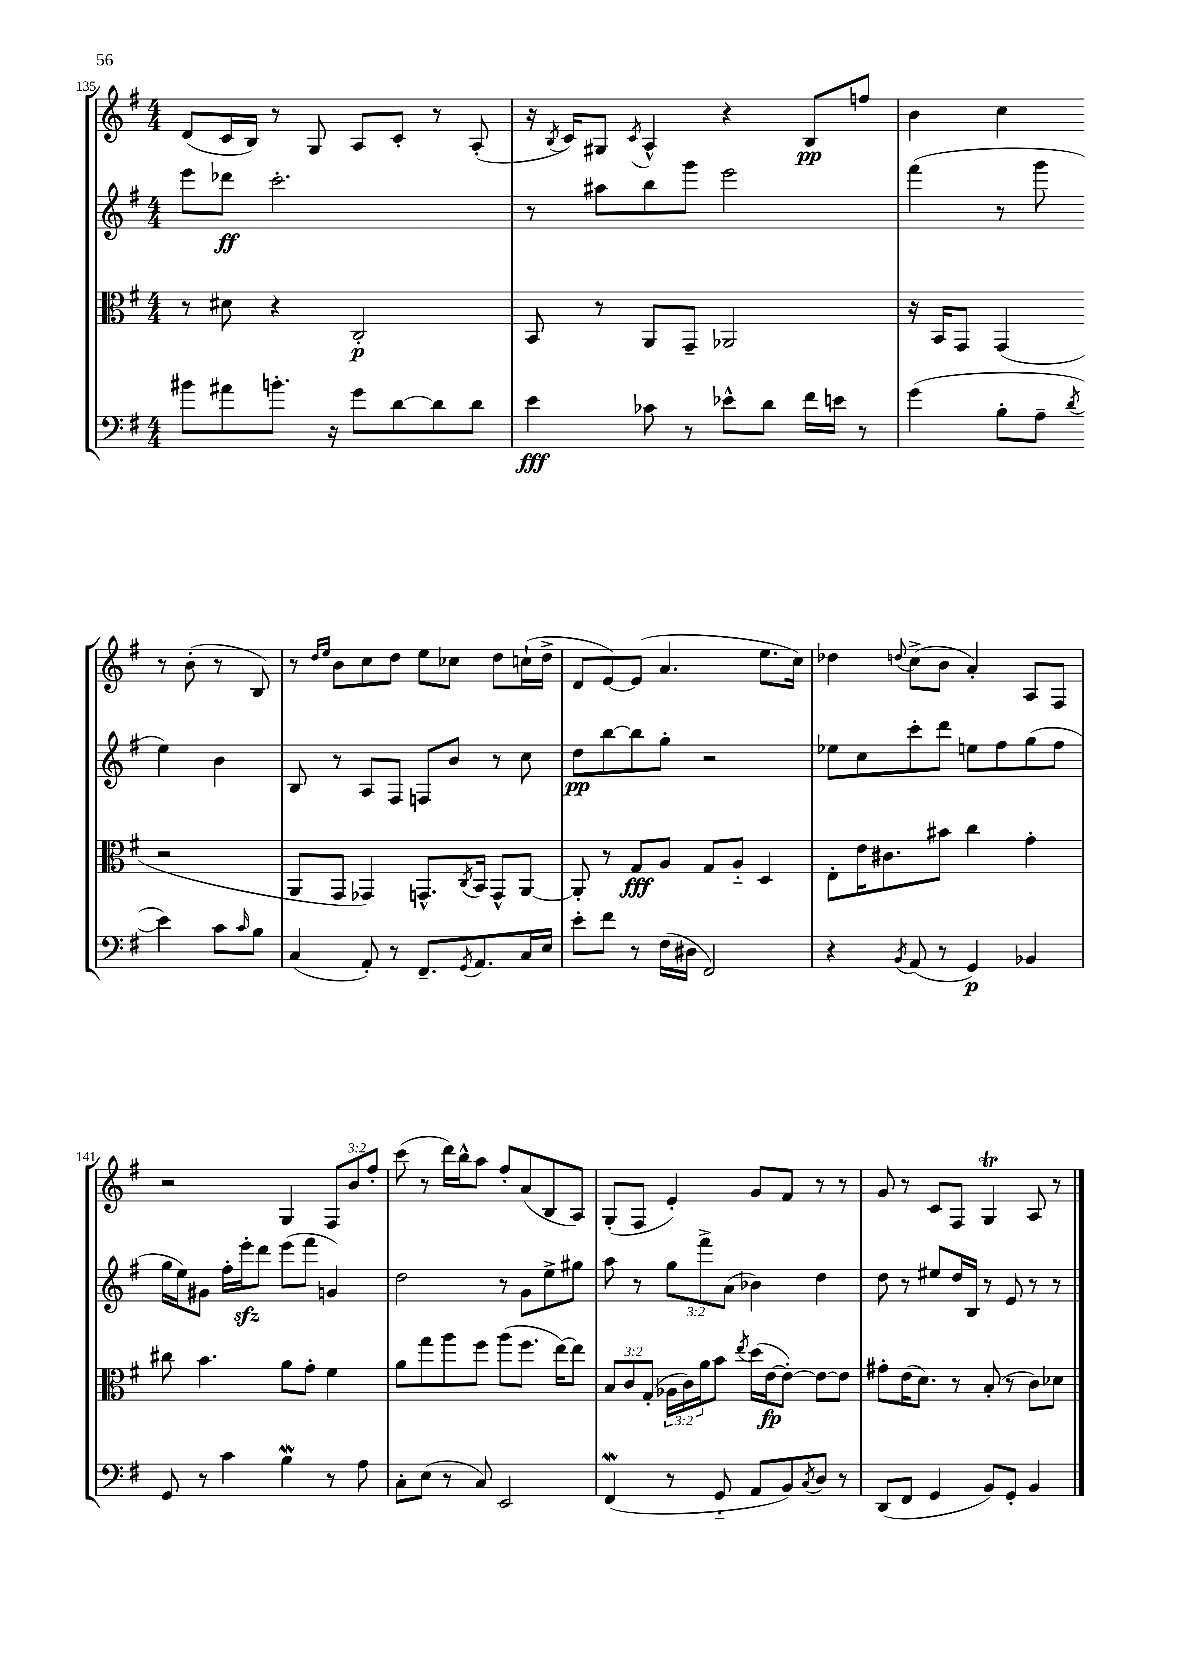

**kern	**kern	**kern	**kern
*staff4	*staff3	*staff2	*staff1
*clefF4	*clefC3	*clefG2	*clefG2
*k[f#]	*k[f#]	*k[f#]	*k[f#]
*M4/4	*M4/4	*M4/4	*M4/4
8b#	8r	8eee	(8d
8a#	8d#	8ddd-	16c
.	.	.	16B)
8.b'	4r	2.ccc'	8r
.	.	.	8G
16r	.	.	.
8g	2C'	.	8A
[8d	.	.	8c'
8d]	.	.	8r
8d	.	.	(8A'
=	=	=	=
4e	8BB	8r	16r
.	.	.	8qB
.	.	.	16c)
.	8r	8aa#	8G#
.	.	.	8qc
8c-	8AA	8bb	4A^^
8r	8GG~	8ggg	.
8e-^^	2AA-	2eee	4r
8d	.	.	.
16f#	.	.	8B
16e	.	.	.
8r	.	.	8ff
=	=	=	=
(4g	16r	(4fff#	4b
.	16BB	.	.
.	8GG	.	.
8B'	(4GG	8r	4cc
8A~	.	8ggg	.
8qd	.	.	.
4e)	2r	4ee)	8r
.	.	.	(8b'
8c	.	4b	8r
16qqc	.	.	.
8B	.	.	8B)
=	=	=	=
(4C	8AA	8B	8r
.	.	.	16qqdd
.	.	.	16qqee
.	8GG	8r	8b
8AA')	4GG-)	8A	8cc
8r	.	8F#	8dd
8.FF#~	8.GG^^	8F	8ee
.	.	8b	8cc-
8qGG	8qC	.	.
8.AA	16BB	.	.
.	8GG^^	8r	8dd
16C	[8AA	8cc	(16cc`
16E	.	.	16dd^
=	=	=	=
8e'	8AA']	8dd	8d
8f#	8r	[8bb	[8e)
8r	8G	8bb]	(8e]
(16F#	8A	8gg'	4.a
16D#	.	.	.
2FF#)	8G	2r	.
.	8A'~	.	.
.	4D	.	8.ee
.	.	.	16cc)
=	=	=	=
4r	8E'	8ee-	4dd-
.	16e	8cc	.
.	8.c#	.	.
8qBB	.	.	8qqdd
(8AA	.	8ccc'	(8cc^
8r	8b#	8ddd	8b
4GG)	4cc	8ee	4a')
.	.	8ff#	.
4BB-	4g'	(8gg	8A
.	.	8ff#	8F#
=	=	=	=
8GG	8cc#	16gg	2r
.	.	16ee)	.
8r	4.b	8g#	.
4c	.	16ff#'	.
.	.	16eee'	.
.	.	8ddd	.
4B	8a	(8eee	4G
.	8g'	8fff#	.
8r	4f#	4g)	12F#
.	.	.	12b
8A	.	.	.
.	.	.	12ff#'
=	=	=	=
8C'	8a	2dd	(8ccc
(8E	8gg	.	8r
8r	8aa	.	16ddd)
.	.	.	16bb^^
8C)	8ff#	.	8aa
2EE	(8aa	8r	8ff#'
.	8.ff#	8g	(8a
.	.	8ee^	8B
.	[16ee)	.	.
.	8ee]	8gg#	8A)
=	=	=	=
(4FF#	12B	8aa	(8G'
.	12c	.	.
.	.	8r	8F#
.	(12G'	.	.
8r	24A-	12gg	4e')
.	24c)	.	.
.	24a	12fff#^	.
8GG'~	8b	.	.
.	.	(12a	.
.	8qee	.	.
8AA	(16dd	4b-)	8g
.	[16e	.	.
8BB)	8e'_)	.	8f#
8qC	.	.	.
8D	8e_	4dd	8r
8r	8e]	.	8r
=	=	=	=
(8DD	8g#'	8dd	8g
8FF#	(16e	8r	8r
.	8.d)	.	.
4GG	.	8ee#	8c
.	8r	16dd	8F#
.	.	16B	.
8BB)	(8B'	8r	4G
8GG'	8r	8e	.
4BB	8c)	8r	8A
.	8d-	8r	8r
==	==	==	==
*-	*-	*-	*-
